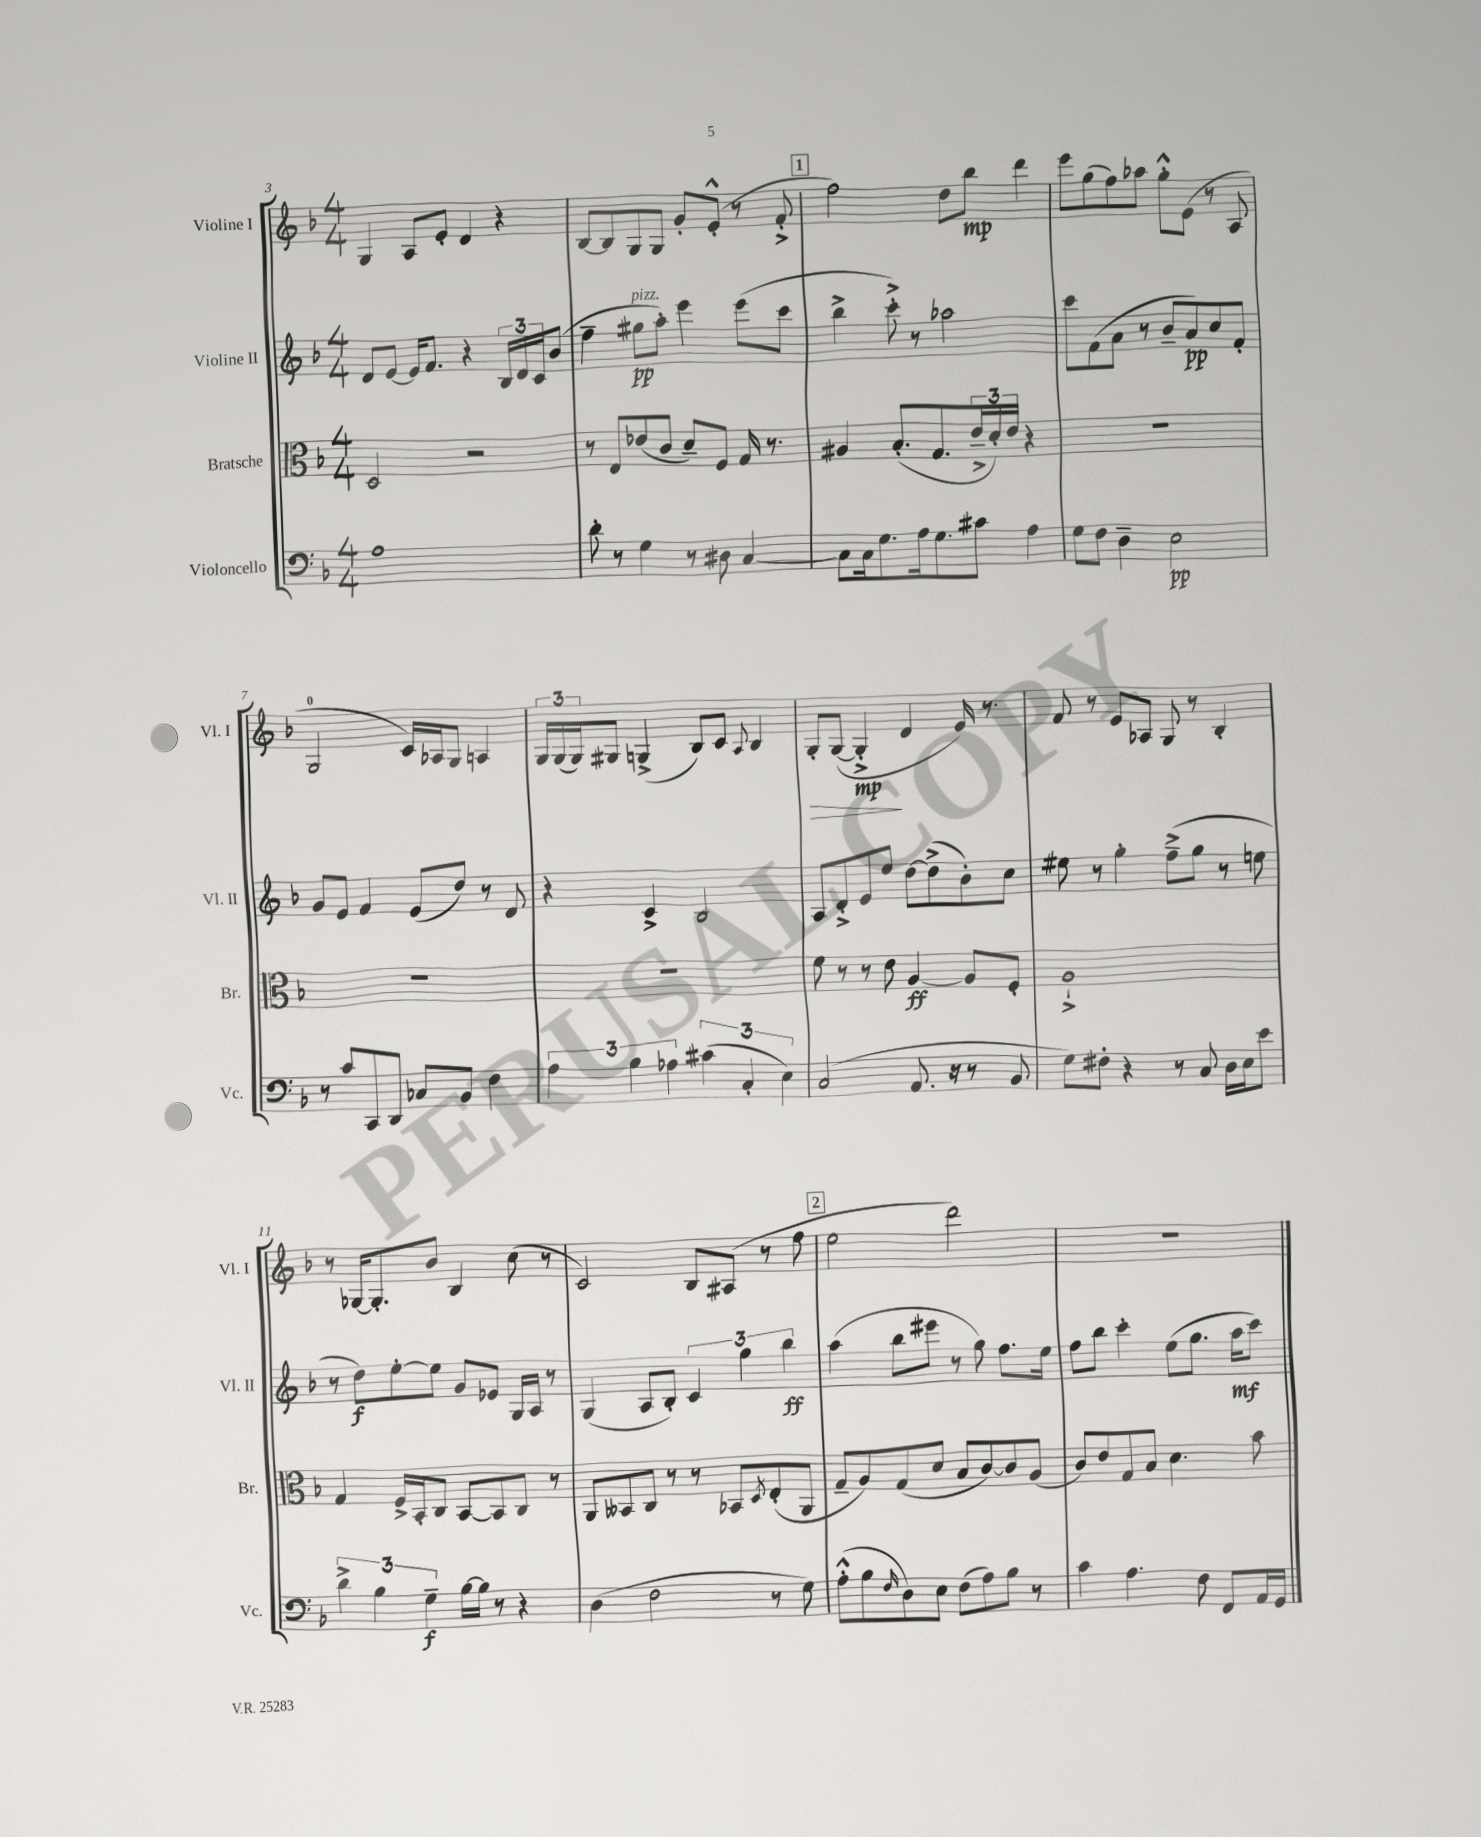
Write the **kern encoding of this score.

**kern	**dynam	**kern	**dynam	**kern	**dynam	**kern	**dynam
*part4	*part4	*part3	*part3	*part2	*part2	*part1	*part1
*staff4	*staff4	*staff3	*staff3	*staff2	*staff2	*staff1	*staff1
*I"Violoncello	*	*I"Bratsche	*	*I"Violine II	*	*I"Violine I	*
*I'Vc.	*	*I'Br.	*	*I'Vl. II	*	*I'Vl. I	*
*clefF4	*	*clefC3	*	*clefG2	*	*clefG2	*
*k[b-]	*	*k[b-]	*	*k[b-]	*	*k[b-]	*
*M4/4	*	*M4/4	*	*M4/4	*	*M4/4	*
=3	=3	=3	=3	=3	=3	=3	=3
1A	.	2D/	.	8d/L	.	4G/	.
.	.	.	.	[8e/J	.	.	.
.	.	.	.	16e/KL]	.	8A/L	.
.	.	.	.	8.f/J	.	.	.
.	.	.	.	.	.	8e'/J	.
.	.	2r	.	4r	.	4d/	.
.	.	.	.	24B-/LL	.	4r	.
.	.	.	.	24d/	.	.	.
.	.	.	.	24c/J	.	.	.
.	.	.	.	(8b-/J	.	.	.
=4	=4	=4	=4	=4	=4	=4	=4
8d'\	.	8r	.	4ff~\	.	[8B-/L	.
8r	.	8E/L	.	.	.	8B-/]	.
!	!	!	!	!LO:TX:a:i:t=pizz.	!	!	!
4G\	.	(8e-X/	.	8gg#X\L	pp	8G/	.
.	.	8c/J	.	8aa'\J)	.	8G/J	.
8r	.	8d~/L)	.	4eee\	.	8g'/L	.
8D#X\	.	8F/J	.	.	.	(8e'^^/J	.
[4C/	.	16G/	.	(8eee\L	.	8r	.
.	.	8.r	.	.	.	.	.
.	.	.	.	8ccc\J	.	8f'^/	.
!!LO:REH:place=s1:t=1
=5	=5	=5	=5	=5	=5	=5	=5
8C\L]	.	4A#X/	.	4bb-^\	.	2ff\)	.
16C\k	.	.	.	.	.	.	.
8.G\	.	.	.	.	.	.	.
.	.	(8.B-'/L	.	8ccc'^\)	.	.	.
16A\k	.	.	.	8r	.	.	.
8.G\	.	8.G/	.	.	.	.	.
.	.	.	.	2aa-X\	.	8dd\L	.
8c#X\J	.	24e~^/L	.	.	.	8bb-\J	mp
.	.	24d'/)	.	.	.	.	.
.	.	24e/JJ	.	.	.	.	.
4A\	.	4r	.	.	.	4ddd\	.
=6	=6	=6	=6	=6	=6	=6	=6
8G\L	.	1r	.	8ccc\L	.	8eee\L	.
8F\J	.	.	.	(8f\	.	(8gg\	.
4D~\	.	.	.	8a\J	.	8ff\)	.
.	.	.	.	8r	.	8aa-X\J	.
2E\	pp	.	.	8b-~/L	.	8gg'^^\L	.
.	.	.	.	8a/)	pp	(8e\J	.
.	.	.	.	8cc/	.	8r	.
.	.	.	.	8f'/J	.	8A/	.
!!LO:LB:g=z
=7	=7	=7	=7	=7	=7	=7	=7
8r	.	1r	.	8g/L	.	2G/	.
8c/L	.	.	.	8e/J	.	.	.
8CC/	.	.	.	4f/	.	.	.
8DD/J	.	.	.	.	.	.	.
8C-X/L	.	.	.	(8e/L	.	16c/LL)	.
.	.	.	.	.	.	16A-X/J	.
8BB-/J	.	.	.	8dd/J)	.	8G/J	.
4F\	.	.	.	8r	.	4An/	.
.	.	.	.	8d/	.	.	.
=8	=8	=8	=8	=8	=8	=8	=8
6A\	.	1r	.	4r	.	24G/LL	.
.	.	.	.	.	.	(24G/	.
.	.	.	.	.	.	24G/J)	.
.	.	.	.	.	.	8G#X/J	.
6B-\	.	.	.	.	.	.	.
.	.	.	.	4c^/	.	(4Gn^/	.
6A-X\	.	.	.	.	.	.	.
(6c#X\	.	.	.	2B-/	.	8B-/L)	.
.	.	.	.	.	.	8c/J	.
6C'/	.	.	.	.	.	.	.
.	.	.	.	.	.	8qqA/	.
.	.	.	.	.	.	4B-/	.
6E\)	.	.	.	.	.	.	.
=9	=9	=9	=9	=9	=9	=9	=9
!	!	!	!	!	!	!	!LO:HP:b
(2C/	.	8f\	.	8A/L	.	8G'/L	>
.	.	8r	.	8d'^/	.	([8G/J	.
.	.	8r	.	8e/	.	4G'^/]	mp
.	.	8e\	.	8ee/J	.	.	.
8.AA/	.	[4A/	ff	[8dd\L	.	4d/	]
.	.	.	.	(8dd^\]	.	.	.
16r	.	.	.	.	.	.	.
8r	.	8A/L]	.	8b-'\)	.	16e/)	.
.	.	.	.	.	.	8.r	.
8BB-/	.	8F'/J	.	8cc\J	.	.	.
=10	=10	=10	=10	=10	=10	=10	=10
8G\L)	.	1A`^	.	8ee#X\	.	8f/	.
8F#X'\J	.	.	.	8r	.	8r	.
4r	.	.	.	4gg'\	.	8e/L	.
.	.	.	.	.	.	8A-X/J	.
8r	.	.	.	(8ff~^\L	.	8G/	.
8C/	.	.	.	8gg\J	.	8r	.
16D\LL	.	.	.	8r	.	4B-'/	.
16E\J	.	.	.	.	.	.	.
8e\J	.	.	.	8een\	.	.	.
!!LO:LB:g=z
=11	=11	=11	=11	=11	=11	=11	=11
6d^\	.	4G/	.	8r	.	8r	.
.	.	.	.	8dd\L)	f	[16G-X/KL	.
6B-\	.	.	.	.	.	.	.
.	.	.	.	.	.	8.G-'/]	.
.	.	16F^/LL	.	[8ee'\	.	.	.
.	.	16BB-'/J	.	.	.	.	.
6G~\	f	.	.	.	.	.	.
.	.	8C/J	.	8ee\J]	.	8b-/J	.
[16B-\LL	.	[8BB-/L	.	8g/L	.	4B-/	.
16B-\JJ]	.	.	.	.	.	.	.
8r	.	8BB-/]	.	8e-X/J	.	.	.
4r	.	8C/J	.	16G/LL	.	(8cc\	.
.	.	.	.	16A/JJ	.	.	.
.	.	8r	.	8r	.	8r	.
=12	=12	=12	=12	=12	=12	=12	=12
(4D\	.	8AA/L	.	(4G/	.	2c/)	.
.	.	8BB--X/	.	.	.	.	.
2F\	.	8C/J	.	8A/L	.	.	.
.	.	8r	.	8B-'/J)	.	.	.
.	.	8r	.	6c/	.	8B-/L	.
.	.	8BB-X/L	.	.	.	(8A#X/J	.
.	.	.	.	6gg\	.	.	.
.	.	8qD/	.	.	.	.	.
8r	.	(8E'/	.	.	.	8r	.
.	.	.	.	6bb-\	ff	.	.
8G\)	.	8AA/J	.	.	.	8ff\	.
!!LO:REH:place=s1:t=2
=13	=13	=13	=13	=13	=13	=13	=13
(8A'^^\L	.	8G~/L	.	(4aa\	.	2ee\	.
8B-\	.	8A/)	.	.	.	.	.
16qqF/	.	.	.	.	.	.	.
8D\)	.	(8G/	.	8bb-\L	.	.	.
8E\J	.	8d/J	.	8eee#X\J	.	.	.
(8F\L	.	8B-/L	.	8r	.	2ddd\)	.
8A\)	.	[8c/)	.	8gg\)	.	.	.
8B-\J	.	8c/]	.	8.ff\L	.	.	.
8r	.	(8A/J	.	.	.	.	.
.	.	.	.	16ee\Jk	.	.	.
=14	=14	=14	=14	=14	=14	=14	=14
4c\	.	8c/L)	.	8ff\L	.	1r	.
.	.	8e/	.	8bb-\J	.	.	.
4.A\	.	8G/	.	4ccc'\	.	.	.
.	.	8B-/J	.	.	.	.	.
.	.	4.d\	.	(8ee\L	.	.	.
8F\	.	.	.	8.gg\J	.	.	.
8FF/L	.	.	.	.	.	.	.
.	.	.	.	16aa\KL	mf	.	.
16AA/L	.	8b-\	.	8ccc\J)	.	.	.
16GG/JJ	.	.	.	.	.	.	.
==	==	==	==	==	==	==	==
*-	*-	*-	*-	*-	*-	*-	*-
